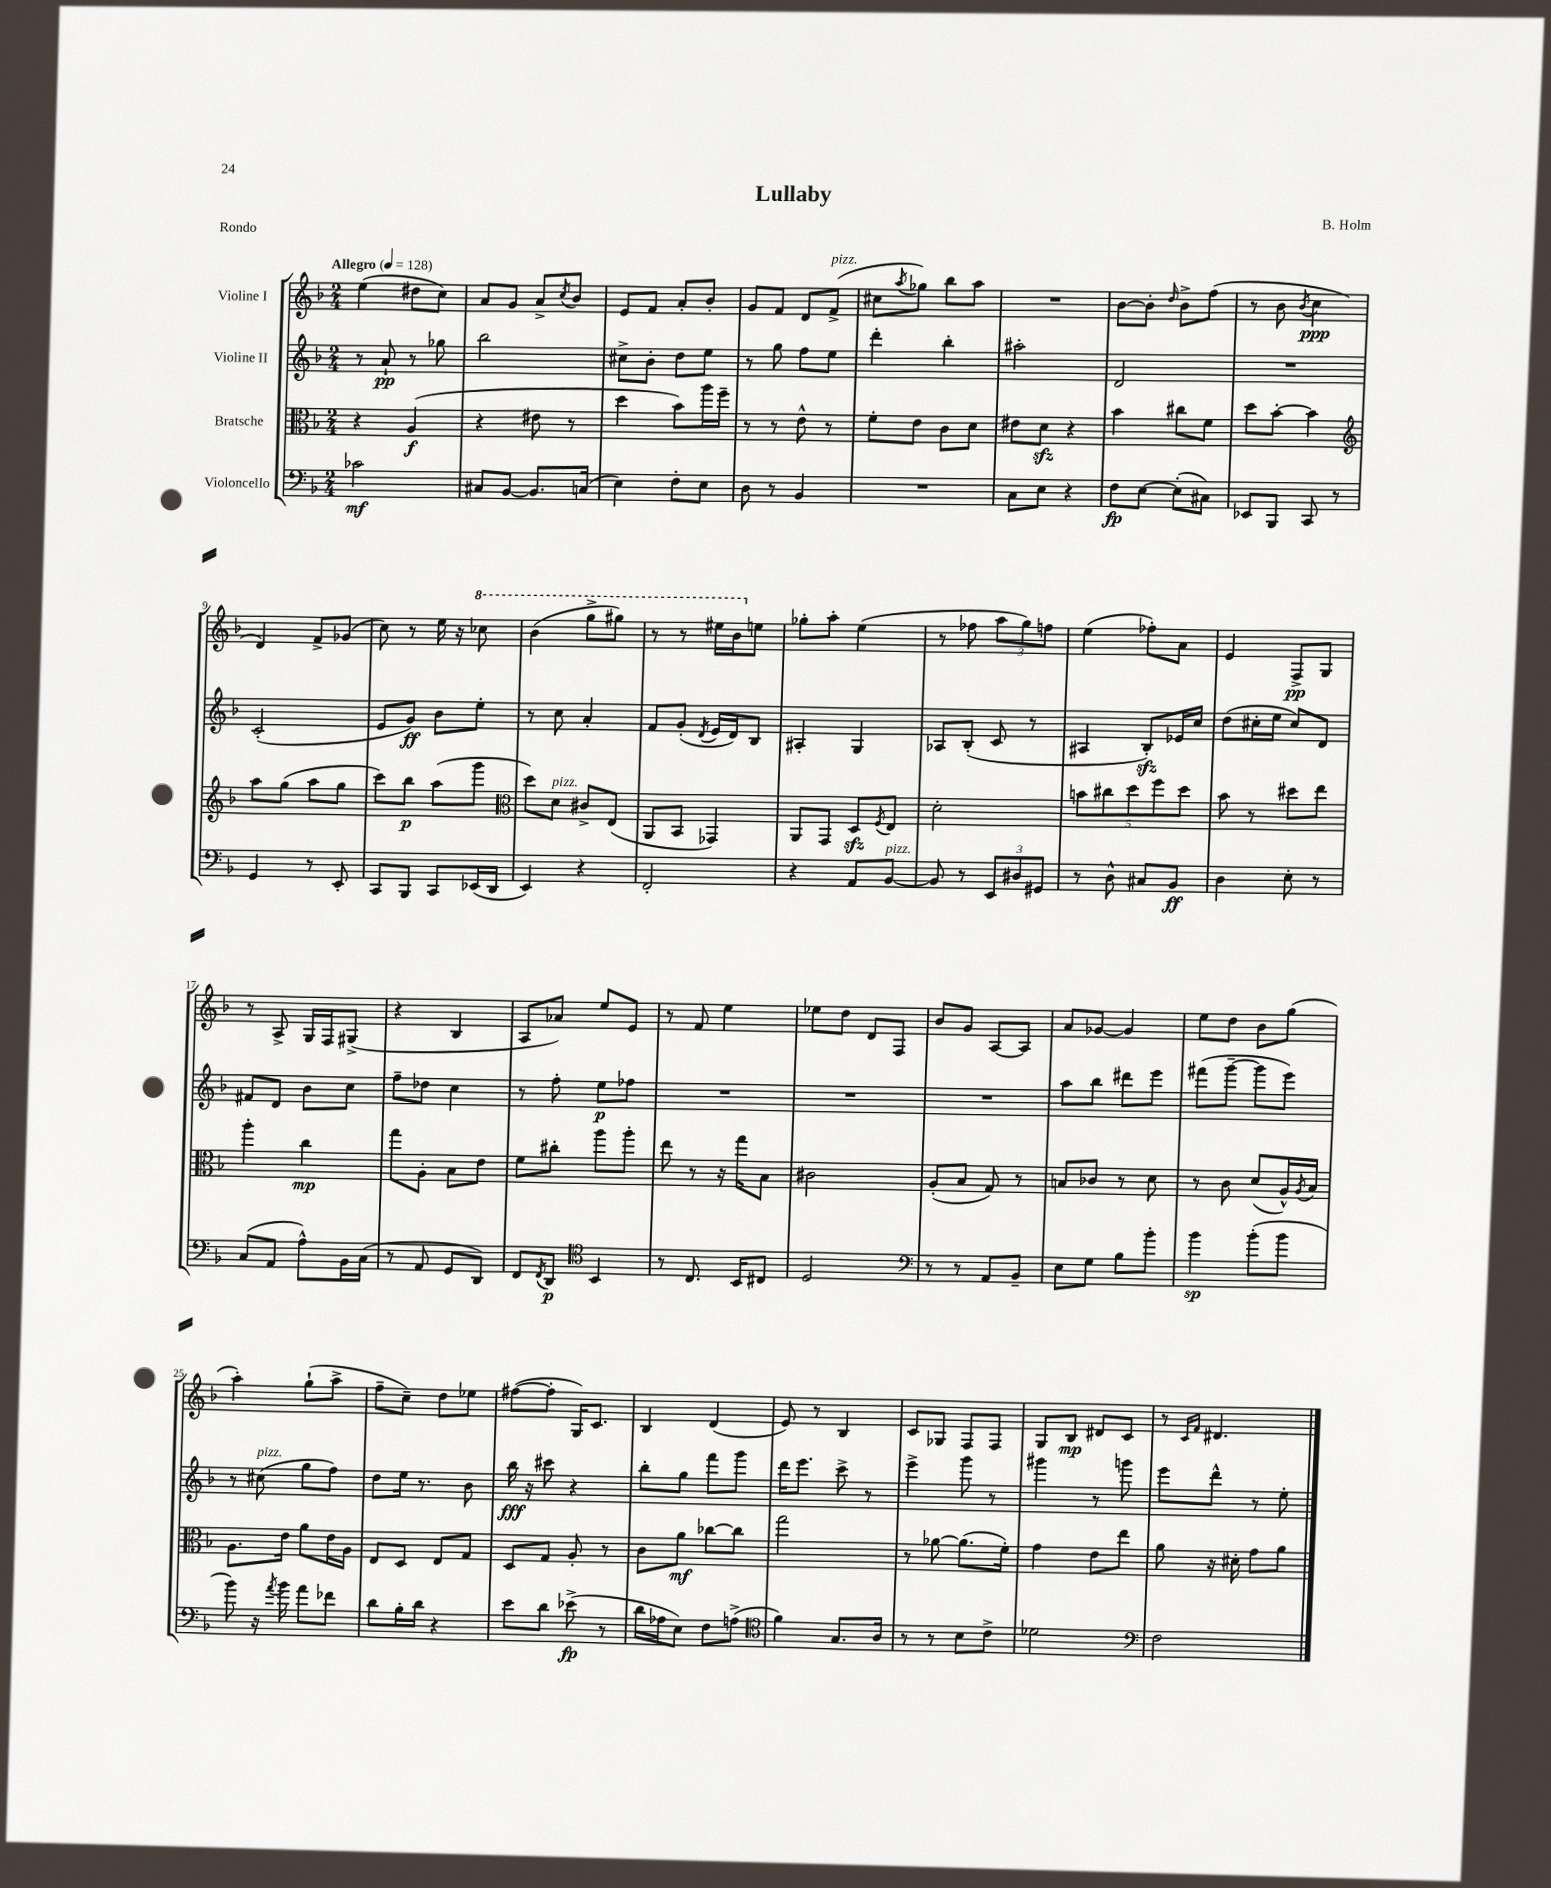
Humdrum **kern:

**kern	**kern	**kern	**kern
*staff4	*staff3	*staff2	*staff1
*clefF4	*clefC3	*clefG2	*clefG2
*k[b-]	*k[b-]	*k[b-]	*k[b-]
*M2/4	*M2/4	*M2/4	*M2/4
*MM128	*MM128	*MM128	*MM128
2c-	4r	8r	(4ee
.	.	8a`	.
.	(4A	8r	8dd#
.	.	8gg-	8cc)
=	=	=	=
8C#	4r	2bb-	8a
[8BB-	.	.	8g
8.BB-]	8e#	.	8a^
.	.	.	8qcc
.	8r	.	8b-
(16C	.	.	.
=	=	=	=
4E)	4dd	8cc#^	8e
.	.	8b-'	8f
8F'	8b-)	8dd	8a'
8E	16aa	8ee	8b-'
.	16ff~	.	.
=	=	=	=
8D	8r	8r	8g
8r	8r	8gg	8f
4BB-	8e^^	8ff	8d
.	8r	8ee	(8f^
=	=	=	=
2r	8f'	4ddd'	8cc#
.	.	.	8qaa
.	8e	.	8gg-)
.	8c	4bb-'	8bb-
.	8d	.	8aa
=	=	=	=
8C	8e#	2aa#'	2r
8E	8d	.	.
4r	4r	.	.
=	=	=	=
8F	4b-	2d	[8b-
[8E	.	.	8b-']
.	.	.	16qqdd
(8E']	8cc#	.	8b-^
8C#)	8f	.	(8ff
=	=	=	=
8EE-	8dd	2r	8r
8BBB-	[8b-'	.	8b-
.	.	.	8qb-
8CC	4b-]	.	4cc
8r	.	.	.
=	=	=	=
*	*clefG2	*	*
4GG	8aa	(2c'	4d)
.	(8gg	.	.
8r	8aa	.	8f^
8EE'	8gg	.	(8g-
=	=	=	=
8CC	8ccc)	8e	8cc)
8BBB-	8bb-	8g)	8r
8CC	(8aa	8b-	16ee
.	.	.	16r
(16EE-	8ggg	8ee'	8ccc-
16DD	.	.	.
=	=	=	=
*	*clefC3	*	*
4EE)	8dd)	8r	(4bb-
.	8d	8cc	.
4r	8c#^	4a'	8ggg^
.	(8E	.	8ggg#)
=	=	=	=
2FF'	8AA	8f	8r
.	8BB-	(8g'	8r
.	.	8qd	.
.	4GG-)	16e	16eee#
.	.	16d)	16bb-
.	.	8B-	8ee
=	=	=	=
4r	8AA	4A#'	8gg-'
.	8GG	.	8aa'
8AA	8D	4G	(4ee
.	8qF	.	.
[8BB-	8E	.	.
=	=	=	=
8BB-]	2d'	8A-	8r
8r	.	(8B-'	8ff-
12EE	.	8c	12aa
12D#	.	.	12gg)
.	.	8r	.
12GG#	.	.	12ff
=	=	=	=
8r	10b	4A#	(4ee
.	10cc#	.	.
8D^^	.	.	.
.	10dd	.	.
8C#	.	8B-')	8ff-')
.	10ff	.	.
8BB-	.	16e-	8a
.	10dd	.	.
.	.	16cc	.
=	=	=	=
4D	8b-	(8dd	4e
.	8r	16cc#'	.
.	.	16ee	.
8E'	8dd#	8cc#)	8F^
8r	8ee	8d	8G
=	=	=	=
(8C	4aa'	8f#	8r
8AA	.	8d	8A^
8A^^)	4cc	8b-	16G
.	.	.	16F
16BB-	.	8cc	(8G#^
(16C	.	.	.
=	=	=	=
8r	8gg	8ff~	4r
8AA	8A'	8dd-	.
8GG	8B-	4cc	4B-
8DD)	8e	.	.
=	=	=	=
8FF	8f	8r	8A
8qFF	.	.	.
8DD	8cc#'	8ff'	8a-)
*clefC4	*	*	*
4BB-	8aa	8ee	8ee
.	8aa'	8ff-	8e
=	=	=	=
8r	8ee	2r	8r
8.C	8r	.	8f
.	16r	.	4ee
16BB-	16gg	.	.
8C#	8B-	.	.
=	=	=	=
2D	2c#	2r	8ee-
.	.	.	8dd
.	.	.	8d
.	.	.	8F
=	=	=	=
*clefF4	*	*	*
8r	(8A'	2r	8b-
8r	8B-	.	8g
8AA	8G)	.	[8A
8BB-~	8r	.	8A]
=	=	=	=
8E	8B	8aa	8a
8G	8c-	8bb-	[8g-
8B-	8r	8ddd#	4g-]
8b-'	8d	8eee	.
=	=	=	=
4b-	8r	(8fff#	8ee
.	8c	[8ggg~	8dd
(8b-'	(8d	8ggg]	8b-
8b-	16A^^)	8eee)	(8gg
.	8qA	.	.
.	16B-	.	.
=	=	=	=
8b-)	8.A	8r	4aa')
16r	.	(8cc#	.
8qa	.	.	.
16b-	16e	.	.
8a	8a	8gg	(8gg`
8f-	16e	8ff)	8aa^
.	16A	.	.
=	=	=	=
8d	8E	8dd	8ff~
16B-'	8D	16ee	8cc~)
16d	.	8.r	.
4r	8E	.	8dd
.	8G	8b-	8ee-
=	=	=	=
8e	8D	16bb-	([8ff#
.	.	16r	.
8d	8G	8ccc#	8ff#']
(8e-^	8A'	4r	16G)
.	.	.	8.c
8r	8r	.	.
=	=	=	=
16d	8c	8bb-'	4B-
16A-	.	.	.
8E)	8a	8gg	.
8F	[8cc-	8fff	(4d
(8A^	8cc-]	8ggg	.
=	=	=	=
*clefC4	*	*	*
4f)	2gg	16ddd	8e)
.	.	8.eee	.
.	.	.	8r
8.G	.	8ccc^	4B-
.	.	8r	.
16A	.	.	.
=	=	=	=
8r	8r	4eee^	8c
8r	[8a-	.	8G-
8B-	(8.a-]	8ggg	8F
8c^	.	8r	8F
.	16f')	.	.
=	=	=	=
2d-	4g	4ggg#	8G
.	.	.	8B-
.	8e	8r	8d#
.	8ee	8ggg	8c
=	=	=	=
*clefF4	*	*	*
2F	8a	8eee	8r
.	.	.	16qqc
.	.	.	16qqf
.	16r	8ddd^^	4.d#
.	16d#'	.	.
.	8g	8r	.
.	8a	8ee'	.
==	==	==	==
*-	*-	*-	*-
